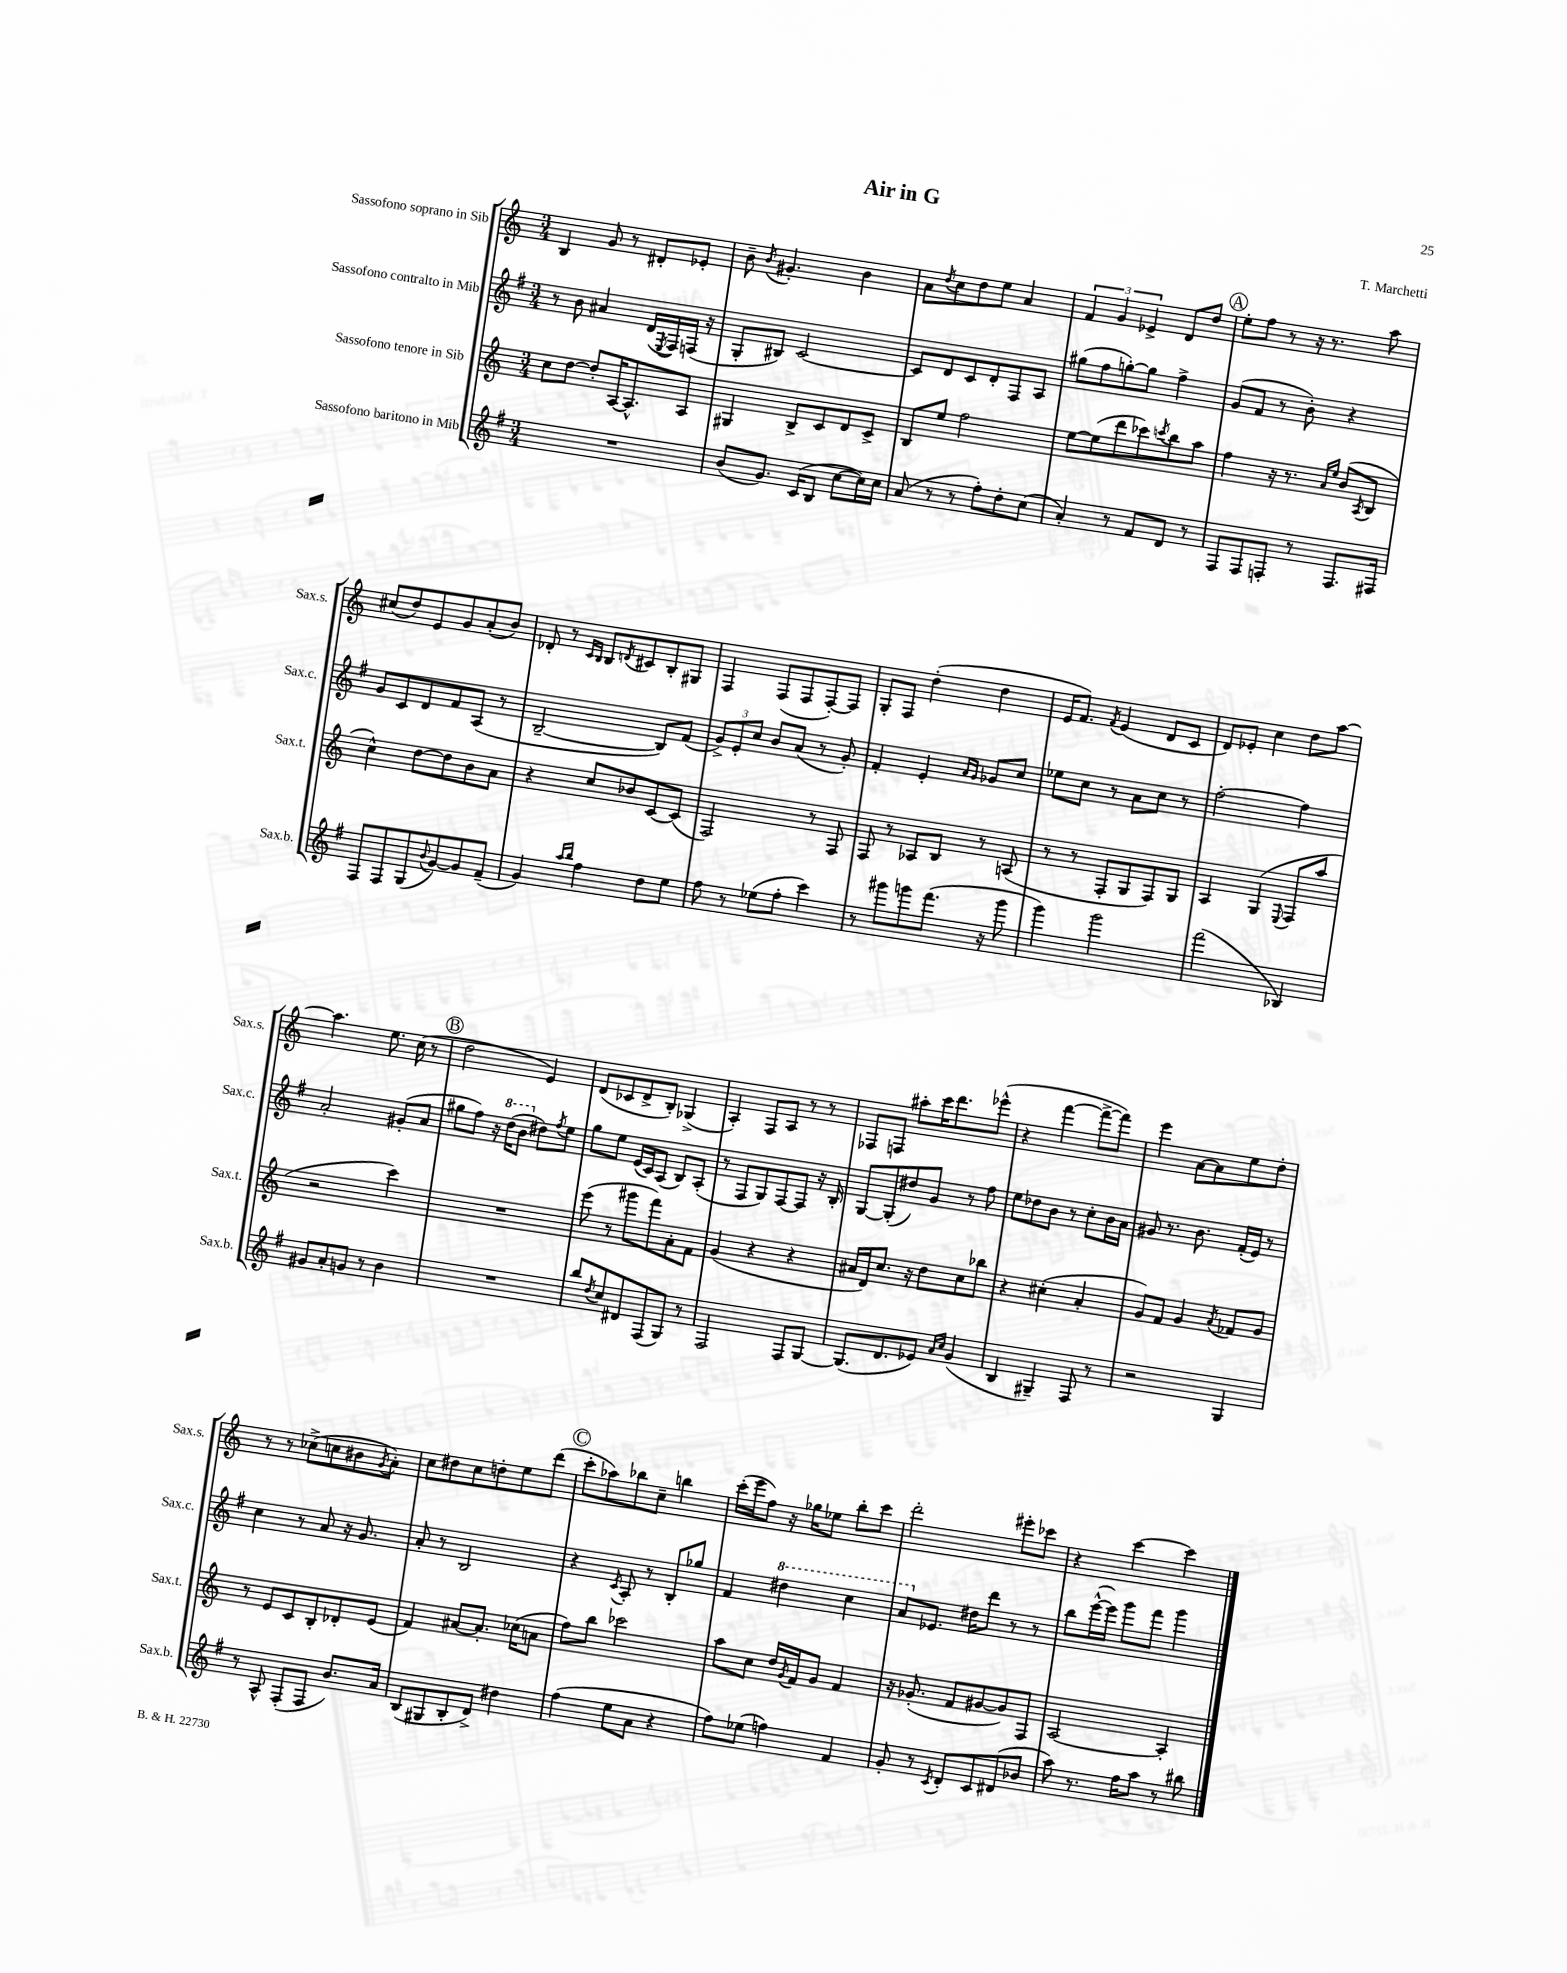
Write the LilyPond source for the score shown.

\header { title = "Air in G" composer = "T. Marchetti" }
<<
\new StaffGroup <<
\new Staff = "s0" \with { instrumentName = "Sassofono soprano in Sib" shortInstrumentName = "Sax.s." } {
    \clef treble \key c \major \numericTimeSignature \time 3/4
    b4 g'8 r8 dis'8-. ees'8-. |
    b'8-- \acciaccatura { b'8 } gis'4.-. b'4 |
    a'8 \acciaccatura { d''8 } c''8 d''8 e''8 a'4 |
    \tuplet 3/2 { f'4 g'4 ees'4-> } d'8 d''8 |
    \mark \markup { \circle "A" } e''8-. f''8 r8 r16 r8. a''8 |
    cis''8( d''8) e'8 g'8 a'8-.( b'8) |
    des'8-. r8 \grace { c'16 b16 } b8 \acciaccatura { d'8 } cis'8 b8-. gis8 |
    f4 f8( f8 f8~-.) f8 |
    g8-. f8 d''4-.( d''4 |
    e'16 f'8.) \acciaccatura { f'8 } e'4( d'8 c'8 |
    d'8) ees'8-. c''4 d''8 a''8~ |
    a''4. e''8. c''16( r8 |
    \mark \markup { \circle "B" } d''2 e'4) |
    d'8( ces'8 d'8-> b8-.) ges4->( |
    a4-.) f8 a8 r8 r8 |
    fes8 f8 ais''8-. c'''16 d'''8. ees'''8-^( |
    r4 f'''4~ f'''8~-> f'''8) |
    e'''4 a'8~ a'8 e''8 d''8-. |
    r8 r8 ces''8->( c''8 bis'8 \acciaccatura { g'8 } a'8-.) |
    c''8 dis''8 c''8 d''8-. e''8 d'''8( |
    \mark \markup { \circle "C" } c'''8-. aes''8) bes''8 c''8-- b''4 |
    c'''16-.( e'''16 f''8) r16 ges''16 ees''8 b''8-. c'''8 |
    d'''2-. eis'''8-. ces'''8 |
    r4 c'''4~ c'''4 \bar "|." |
}
\new Staff = "s1" \with { instrumentName = "Sassofono contralto in Mib" shortInstrumentName = "Sax.c." } {
    \clef treble \key g \major \numericTimeSignature \time 3/4
    r8 b'8 ais'4 d'16( \acciaccatura { e8 } fis16) f16( r16 |
    g8-. bis8) c'2~ |
    c'8 d'8 c'8 d'8-. fis8 a8 |
    gis''8( fis''8 g''8~-.) g''8 fis''4-> |
    \mark \markup { \circle "A" } g'8( fis'8 r8 b'8-.) r4 |
    g'8 c'8 d'8 fis'8 a8( r8 |
    b2~-- b8) fis'8( |
    \tuplet 3/2 { g'8->) e'8-. c''8 } b'8 a'8( r8 g'8-.) |
    fis'4-. e'4-. \grace { a'16 g'16 } ges'8 c''8 |
    ees''8 c''8 r8 a'8 c''8 r8 |
    fis''2~-. fis''4 |
    a'2-. gis'8-.( a'8 |
    \mark \markup { \circle "B" } gis''8 fis''8) r16 \ottava #1 d'''16( b''8 \ottava #0 dis''8) \acciaccatura { fis''8 } e''8 |
    g''8 e''8 e'16( c'16) a8( b8) a8-.( |
    r8 fis8 g8) fis8~ fis8 r16 b16-. |
    g8~ g8-.( dis''8) g'8 r8 fis''8 |
    e''8 des''8 b'8 r8 c''8-. b'16 a'16 |
    gis'8 r8. b'8. fis'16-.( e'16) r8 |
    c''4 r8 a'8 r16 g'8. |
    a'8-. r8 b2 |
    \mark \markup { \circle "C" } r4 \acciaccatura { c'8 } a8-. r8 b8-. ges''8 |
    fis'4 \ottava #1 dis'''4 c'''4 |
    a''8 \ottava #0 ees'8. dis''16 d'''8 r8 r8 |
    b''8 e'''16~-^( e'''16) g'''8 fis'''8 g'''4 \bar "|." |
}
\new Staff = "s2" \with { instrumentName = "Sassofono tenore in Sib" shortInstrumentName = "Sax.t." } {
    \clef treble \key c \major \numericTimeSignature \time 3/4
    c''8 d''8~ d''8-. a16~ a8.-^ a8 |
    gis4 b8-> c'8 d'8 c'8-> |
    b8 e''8 f''2 |
    e''8~ e''8( d'''8 ces'''8) \acciaccatura { c'''8 } b''8 a''8 |
    \mark \markup { \circle "A" } f''4 r16 r8. \grace { a'16 e''16 } b'8( \acciaccatura { a8 } b8 |
    c''4-^) d''8~ d''8 b'8 a'8 |
    r4 c''8 bes'8 c'8~ c'8( |
    f2) r8 f8 |
    f8 r8 aes8 b8 r8 a8( |
    r8 r8 f8-. g8 f8) g8 |
    a4 g4( \appoggiatura { e8 } f8 a''8 |
    r2 c'''4) |
    \mark \markup { \circle "B" } R2. |
    e'''8( r8 gis'''8 f'''8) a'8-. f'8 |
    g'4( r4 r4 |
    ais'16 d'16) c''8. r16 d''8 c''8 bes''8 |
    r4 cis''4-.( a'4-. |
    g'8) f'8 g'4 \acciaccatura { a'8 } fes'8 g'8 |
    r8 e'8 c'8 b8-. des'8-. e'8( |
    f'4) ais'8~ ais'8.-. ces''16( a'8 |
    \mark \markup { \circle "C" } f''8) b''8 ces'''2 |
    a''8 c''8 d''16 \acciaccatura { g'8 } f'16 g'8 f'4 |
    r16 ges'8.-.( f'8 gis'8~ gis'8) f8 |
    a2~ a4-. \bar "|." |
}
\new Staff = "s3" \with { instrumentName = "Sassofono baritono in Mib" shortInstrumentName = "Sax.b." } {
    \clef treble \key g \major \numericTimeSignature \time 3/4
    R2. |
    b'8( g'8.) c'16( b8 c''8~ c''16) c''16 |
    a'8( r8 r8 fis''8-.) d''8-. c''8( |
    a'4-.) r8 fis'8 d'8 r8 |
    \mark \markup { \circle "A" } fis8 fis8 f8-. r8 f8. fis16 |
    fis8 fis8 g8( \appoggiatura { b'8 } g'8~) g'8 fis'8--( |
    g'4) \grace { a''16 b''16 } fis''4 d''8 e''8 |
    fis''8 r8 ees''8( fis''8-. c'''4) |
    r8 gis'''8 g'''8 fis'''8.( r16 g'''8 |
    g'''4) g'''2 |
    fis'''2( bes4) |
    gis'8 a'8-. g'8 r8 b'4 |
    \mark \markup { \circle "B" } R2. |
    b''8 \acciaccatura { d''8 } c''8 dis'8 fis8( g8) r8 |
    fis2 fis8 g8~ |
    g8.( d'8. ees'8) \grace { a'16 c''16 } g'4( |
    b4 gis4--) fis8 r8 |
    r2 g4 |
    r8 a8-^ fis8-.( fis8 b'8.) a'16 |
    b8( gis8 b8-. d'8->) dis''4 |
    \mark \markup { \circle "C" } fis''4( e''8 a'8 r4 |
    fis''8) ees''8( f''4) fis'4 |
    g'8-. r8 \acciaccatura { c'8 } d'8-. c'8 dis'8( bes'8 |
    a''8) r8. fis''16 a''8 r8 bis''8 \bar "|." |
}
>>
>>
\layout { \context { \Score \remove "Bar_number_engraver" } }
